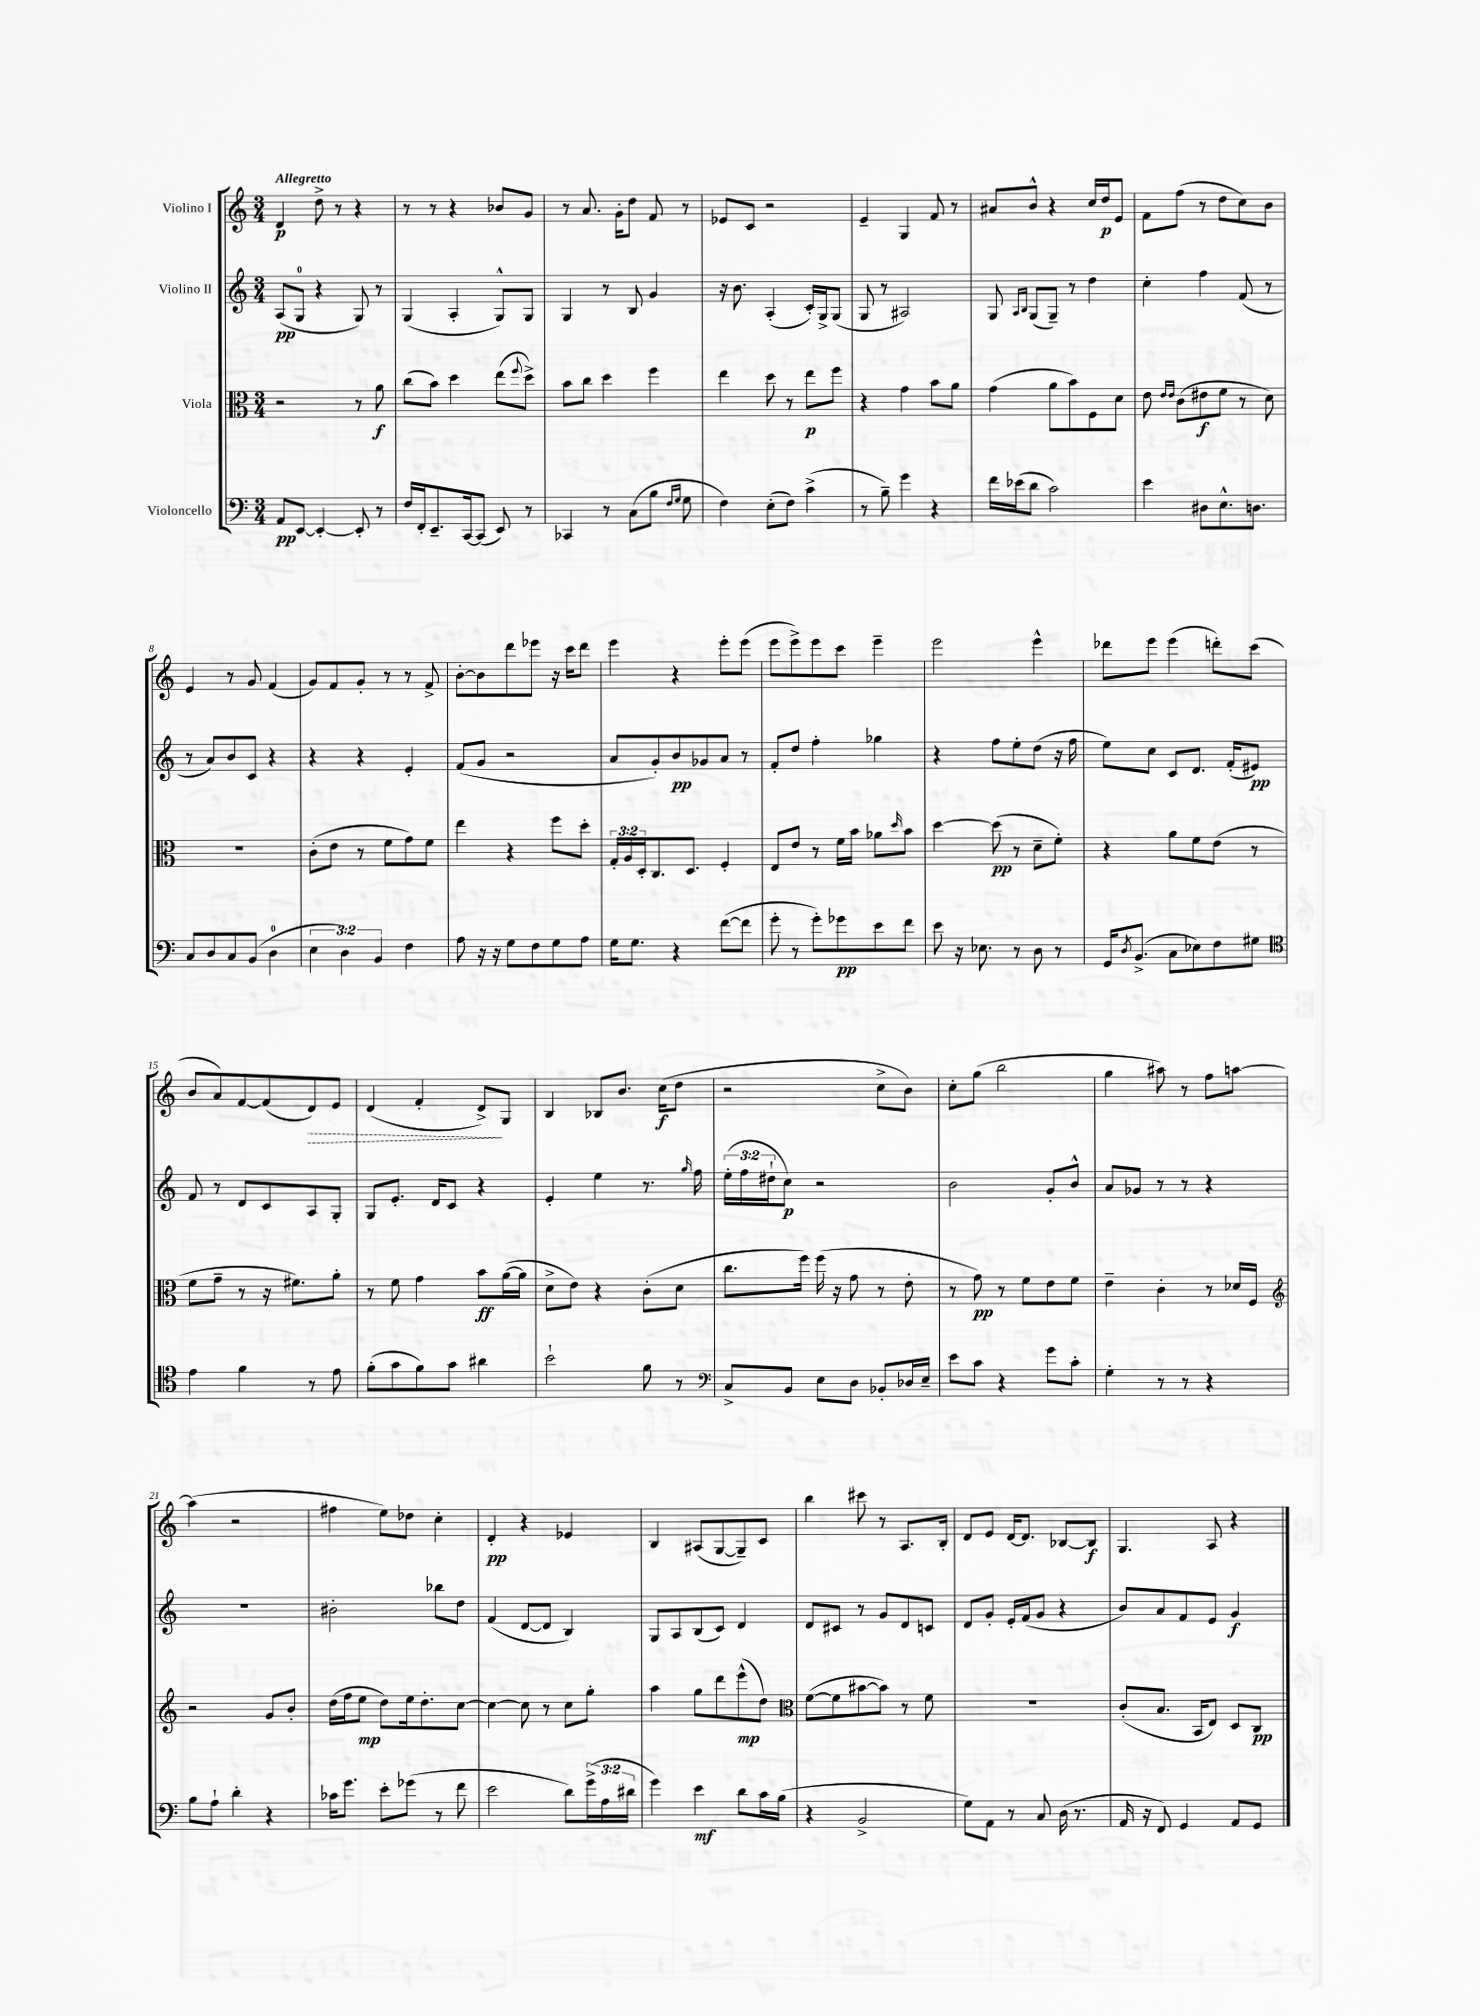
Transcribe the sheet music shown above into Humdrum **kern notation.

**kern	**dynam	**kern	**dynam	**kern	**dynam	**kern	**dynam
*part4	*part4	*part3	*part3	*part2	*part2	*part1	*part1
*staff4	*staff4	*staff3	*staff3	*staff2	*staff2	*staff1	*staff1
*I"Violoncello	*	*I"Viola	*	*I"Violino II	*	*I"Violino I	*
*clefF4	*	*clefC3	*	*clefG2	*	*clefG2	*
*k[]	*	*k[]	*	*k[]	*	*k[]	*
*M3/4	*	*M3/4	*	*M3/4	*	*M3/4	*
=1	=1	=1	=1	=1	=1	=1	=1
!	!	!	!	!	!	!LO:TX:a:B:t=Allegretto	!
8AA/L	pp	2r	.	(8A/L	pp	4d/	p
[8EE/J	.	.	.	8G/J	.	.	.
4EE'/_	.	.	.	4r	.	8dd^\	.
.	.	.	.	.	.	8r	.
8EE'/]	.	8r	.	8G/)	.	4r	.
8r	.	8a\	f	8r	.	.	.
=2	=2	=2	=2	=2	=2	=2	=2
16F/LL	.	(8cc\L	.	(4G/	.	8r	.
16FF'/J	.	.	.	.	.	.	.
8.EE~/	.	8b\J)	.	.	.	8r	.
.	.	4dd\	.	4A'/	.	4r	.
[16CC/k	.	.	.	.	.	.	.
(8CC/J]	.	.	.	.	.	.	.
8EE/)	.	(8ee\L	.	8G^^/L)	.	8b-X/L	.
.	.	8qqff/	.	.	.	.	.
8r	.	8dd^\J)	.	8G/J	.	8g/J	.
=3	=3	=3	=3	=3	=3	=3	=3
4CC-X/	.	8b\L	.	4G/	.	8r	.
.	.	8cc\J	.	.	.	8.a/	.
8r	.	4dd\	.	8r	.	.	.
.	.	.	.	.	.	16g'\KL	.
(8C\L	.	.	.	8B/	.	8dd\J	.
8B\J	.	4ff\	.	4g/	.	8f/	.
16qqF/LL	.	.	.	.	.	.	.
16qqG/JJ	.	.	.	.	.	.	.
8G\	.	.	.	.	.	8r	.
=4	=4	=4	=4	=4	=4	=4	=4
4F\)	.	4ee\	.	16r	.	8e-X/L	.
.	.	.	.	8.b\	.	.	.
.	.	.	.	.	.	8c/J	.
(8E'\L	.	8dd\	.	(4A'/	.	2r	.
8F\J)	.	8r	.	.	.	.	.
(4c^\	.	8ee\L	p	16c'/LL)	.	.	.
.	.	.	.	16G^/J	.	.	.
.	.	8ff\J	.	(8G/J	.	.	.
=5	=5	=5	=5	=5	=5	=5	=5
8r	.	4r	.	8G/	.	4e~/	.
8B~\)	.	.	.	8r	.	.	.
4g\	.	4g\	.	2A#X/)	.	4G/	.
4r	.	8b\L	.	.	.	8f/	.
.	.	8a\J	.	.	.	8r	.
=6	=6	=6	=6	=6	=6	=6	=6
16f\LL	.	(4g\	.	8G/	.	8a#X/L	.
(16e-X\J	.	.	.	.	.	.	.
.	.	.	.	16qqA/LL	.	.	.
.	.	.	.	16qqB/JJ	.	.	.
8d\J	.	.	.	(8G/L	.	8b^^/J	.
2c\)	.	8a\L	.	8G~/J)	.	4r	.
.	.	8b\)	.	8r	.	.	.
.	.	8F\	.	4dd\	.	16cc/LL	.
.	.	.	.	.	.	16dd/J	p
.	.	8d\J	.	.	.	8e/J	.
=7	=7	=7	=7	=7	=7	=7	=7
4e\	.	8e\	.	4cc'\	.	8f\L	.
.	.	16qqe/LL	.	.	.	.	.
.	.	16qqe/JJ	.	.	.	.	.
.	.	(8c\L	.	.	.	(8ff\J	.
8D#X\L	.	8e#X\	f	4ff\	.	8r	.
8.E^^\	.	8f\J	.	.	.	8dd\L	.
.	.	8r	.	(8f/	.	8cc\)	.
8.Dn\J	.	.	.	.	.	.	.
.	.	8d\)	.	8r	.	8b\J	.
!!LO:LB:g=z
=8	=8	=8	=8	=8	=8	=8	=8
8C/L	.	2.r	.	8r	.	4e/	.
8D/	.	.	.	8a/L)	.	.	.
8C/	.	.	.	8b/	.	8r	.
(8BB/J	.	.	.	8c/J	.	8g/	.
4D\	.	.	.	4r	.	(4f/	.
=9	=9	=9	=9	=9	=9	=9	=9
6E\	.	(8c'\L	.	4r	.	8g/L)	.
.	.	8e\J	.	.	.	8f/	.
6D\)	.	.	.	.	.	.	.
.	.	8r	.	4r	.	8g'/J	.
6BB/	.	.	.	.	.	.	.
.	.	8f\L	.	.	.	8r	.
4F\	.	8g\)	.	4e'/	.	8r	.
.	.	8f\J	.	.	.	8f^/	.
=10	=10	=10	=10	=10	=10	=10	=10
8A\	.	4ee\	.	(8f/L	.	[8b'\L	.
16r	.	.	.	8g/J	.	8b\]	.
16r	.	.	.	.	.	.	.
8G\L	.	4r	.	2r	.	8ddd\	.
8F\	.	.	.	.	.	8eee-X\J	.
8G\	.	8ff\L	.	.	.	16r	.
.	.	.	.	.	.	16ccc\KL	.
8A\J	.	8dd'\J	.	.	.	8ddd\J	.
=11	=11	=11	=11	=11	=11	=11	=11
16G\KL	.	24G'/LL	.	8a/L	.	4eee\	.
.	.	24A/	.	.	.	.	.
8.G\J	.	.	.	.	.	.	.
.	.	24D'/J	.	.	.	.	.
.	.	8.C/	.	8g'/)	.	.	.
4r	.	.	.	8b/	pp	4r	.
.	.	8.D/J	.	.	.	.	.
.	.	.	.	8g-X/	.	.	.
([8f\L	.	4F'/	.	8a/J	.	8eee'\L	.
8f\J]	.	.	.	8r	.	(8eee\J	.
=12	=12	=12	=12	=12	=12	=12	=12
8g'\	.	8E/L	.	8f'/L	.	8eee\L	.
8r	.	8e/J	.	8dd/J	.	8eee^\)	.
8g'\L)	.	8r	.	4ff'\	.	8eee\	.
8g-X\	pp	16f\LL	.	.	.	8ccc\J	.
.	.	16b\JJ	.	.	.	.	.
8e\	.	8a-X\L	.	4gg-X\	.	4eee~\	.
.	.	16qqdd/	.	.	.	.	.
8f\J	.	8b\J	.	.	.	.	.
=13	=13	=13	=13	=13	=13	=13	=13
8e\	.	[4dd\	.	4r	.	2eee\	.
16r	.	.	.	.	.	.	.
8.E-X\	.	.	.	.	.	.	.
.	.	(8dd\]	pp	8ff\L	.	.	.
8r	.	8r	.	8ee'\	.	.	.
8D\	.	8d~\L	.	(8dd\J	.	4eee^^\	.
8r	.	8f'\J)	.	16r	.	.	.
.	.	.	.	16ff\	.	.	.
=14	=14	=14	=14	=14	=14	=14	=14
16GG/KL	.	4r	.	8ee\L)	.	8ddd-X\L	.
8qD/	.	.	.	.	.	.	.
(8.BB^/J	.	.	.	.	.	.	.
.	.	.	.	8cc\J	.	8eee\J	.
8C\L	.	8a\L	.	8c/L	.	(4eee\	.
8E-X\)	.	8f\	.	8.d/J	.	.	.
8F\	.	(8e\J	.	.	.	8dddn'\L)	.
.	.	.	.	(16f'/KL	.	.	.
8G#X\J	.	8r	.	8e#X/J)	pp	(8ccc\J	.
!!LO:LB:g=z
=15	=15	=15	=15	=15	=15	=15	=15
*clefC4	*	*	*	*	*	*	*
4e\	.	8f\L	.	8f/	.	8b/L	.
.	.	8g~\J	.	8r	.	8a/)	.
4f\	.	8r	.	8d/L	.	[8f/	.
.	.	16r	.	8c/	.	(8f/]	.
.	.	8.f#X\L)	.	.	.	.	.
!	!	!	!	!	!	!	!LO:HP:b
8r	.	.	.	8A/	.	8d/)	>
8e\	.	8a'\J	.	8G'/J	.	8e/J	.
=16	=16	=16	=16	=16	=16	=16	=16
(8f'\L	.	8r	.	8G/L	.	(4d/	.
8g\	.	8f\	.	8.e'/J	.	.	.
8f\)	.	4g\	.	.	.	4f'/	.
.	.	.	.	16d/KL	.	.	.
8g\J	.	.	.	8c/J	.	.	.
4a#X\	.	8b\L	ff	4r	.	8d^/L)	.
.	.	([16a\L	.	.	.	8G/J	]
.	.	16a\JJ]	.	.	.	.	.
=17	=17	=17	=17	=17	=17	=17	=17
2b`\	.	8d^\L	.	4e'/	.	4B/	.
.	.	8e\J)	.	.	.	.	.
.	.	4r	.	4ee\	.	8B-X/L	.
.	.	.	.	.	.	8.b/J	.
8f\	.	(8c'\L	.	8.r	.	.	.
.	.	.	.	.	.	(16cc\KL	f
8r	.	8d\J	.	.	.	8dd\J	.
.	.	.	.	16qqgg/	.	.	.
.	.	.	.	16ff\	.	.	.
=18	=18	=18	=18	=18	=18	=18	=18
*clefF4	*	*	*	*	*	*	*
8C^/L	.	8.cc\L	.	(24ee'\LL	.	2r	.
.	.	.	.	24ff\	.	.	.
.	.	.	.	24dd#X`\J	.	.	.
8BB/J	.	.	.	8cc\J)	p	.	.
.	.	16ff\Jk)	.	.	.	.	.
8E\L	.	(16ff\	.	2r	.	.	.
.	.	16r	.	.	.	.	.
8D\J	.	8g\	.	.	.	.	.
8BB-X'/L	.	8r	.	.	.	8cc^\L	.
16D-X/L	.	8e'\	.	.	.	8b\J)	.
16E~/JJ	.	.	.	.	.	.	.
=19	=19	=19	=19	=19	=19	=19	=19
8e\L	.	8r	.	2b\	.	8cc'\L	.
8c\J	.	8g\)	pp	.	.	(8gg\J	.
4r	.	8r	.	.	.	2bb\	.
.	.	8f\L	.	.	.	.	.
8g\L	.	8e\	.	8g'/L	.	.	.
8c'\J	.	8f\J	.	8b^^/J	.	.	.
=20	=20	=20	=20	=20	=20	=20	=20
4G'\	.	4e~\	.	8a/L	.	4gg\	.
.	.	.	.	8g-X/J	.	.	.
8r	.	4c'\	.	8r	.	8aa#X\)	.
8r	.	.	.	8r	.	8r	.
4r	.	8r	.	4r	.	8ff\L	.
.	.	16d-X/LL	.	.	.	[8aan\J	.
.	.	16F/JJ	.	.	.	.	.
!!LO:LB:g=z
=21	=21	=21	=21	=21	=21	=21	=21
*	*	*clefG2	*	*	*	*	*
8B\L	.	2r	.	2.r	.	(4aa\]	.
8A`\J	.	.	.	.	.	.	.
4d'\	.	.	.	.	.	2r	.
4r	.	8g/L	.	.	.	.	.
.	.	8b'/J	.	.	.	.	.
=22	=22	=22	=22	=22	=22	=22	=22
16c-X\KL	.	(16dd\LL	.	2b#X'\	.	4ff#X\	.
8.g\J	.	16ff\J	.	.	.	.	.
.	.	8ee\J	mp	.	.	.	.
8e'\L	.	8dd\L)	.	.	.	8ee\L)	.
(8g-X\J	.	16ee\k	.	.	.	8dd-X\J	.
.	.	8.dd'\	.	.	.	.	.
8r	.	.	.	8bb-X\L	.	4cc'\	.
8f\	.	[8cc\J	.	8dd\J	.	.	.
=23	=23	=23	=23	=23	=23	=23	=23
2e\	.	4cc\_	.	(4f/	.	4d'/	pp
.	.	8cc\]	.	[8d/L	.	4r	.
.	.	8r	.	8d/J]	.	.	.
8d\L)	.	8cc\L	.	4B/)	.	4e-X/	.
(24g^\L	.	8gg'\J	.	.	.	.	.
24A\	.	.	.	.	.	.	.
24d#X\JJ	.	.	.	.	.	.	.
=24	=24	=24	=24	=24	=24	=24	=24
4g\)	.	4aa\	.	8G/L	.	4B/	.
.	.	.	.	8A/	.	.	.
4e\	mf	8gg\L	.	(8B/	.	(8A#X/L	.
.	.	8ddd\	.	8c/J)	.	[8G/	.
8d\L	.	(8eee^^\	mp	4d/	.	8G~/])	.
16c\L	.	8dd\J)	.	.	.	8c/J	.
(16B\JJ	.	.	.	.	.	.	.
=25	=25	=25	=25	=25	=25	=25	=25
*	*	*clefC3	*	*	*	*	*
4r	.	([8f\L	.	8d/L	.	4bb\	.
.	.	8f\]	.	8c#X/J	.	.	.
2BB^/	.	[8b#X\	.	8r	.	8ccc#X\	.
.	.	8b#\J])	.	8g/L	.	8r	.
.	.	8r	.	8d/	.	8.A/L	.
.	.	8f\	.	8cn/J	.	.	.
.	.	.	.	.	.	16B'/Jk	.
=26	=26	=26	=26	=26	=26	=26	=26
8G\L)	.	2.r	.	8d/L	.	8d/L	.
8AA\J	.	.	.	8g'/J	.	8e/J	.
8r	.	.	.	16e'/LL	.	[16d/KL	.
.	.	.	.	(16f/J	.	8.d/J]	.
8C/	.	.	.	8g/J	.	.	.
(16D\	.	.	.	4r	.	[8B-X/L	.
8.r	.	.	.	.	.	.	.
.	.	.	.	.	.	8B-/J]	f
=27	=27	=27	=27	=27	=27	=27	=27
16AA/	.	(8c'/L	.	8b/L)	.	4.G/	.
16r	.	.	.	.	.	.	.
8FF/)	.	8.B/J	.	8a/	.	.	.
4GG/	.	.	.	8f/	.	.	.
.	.	16BB/KL	.	.	.	.	.
.	.	8E/J)	.	8e/J	.	8A/	.
8AA/L	.	8D/L	.	4g/	f	4r	.
8GG/J	.	8C/J	pp	.	.	.	.
==	==	==	==	==	==	==	==
*-	*-	*-	*-	*-	*-	*-	*-
